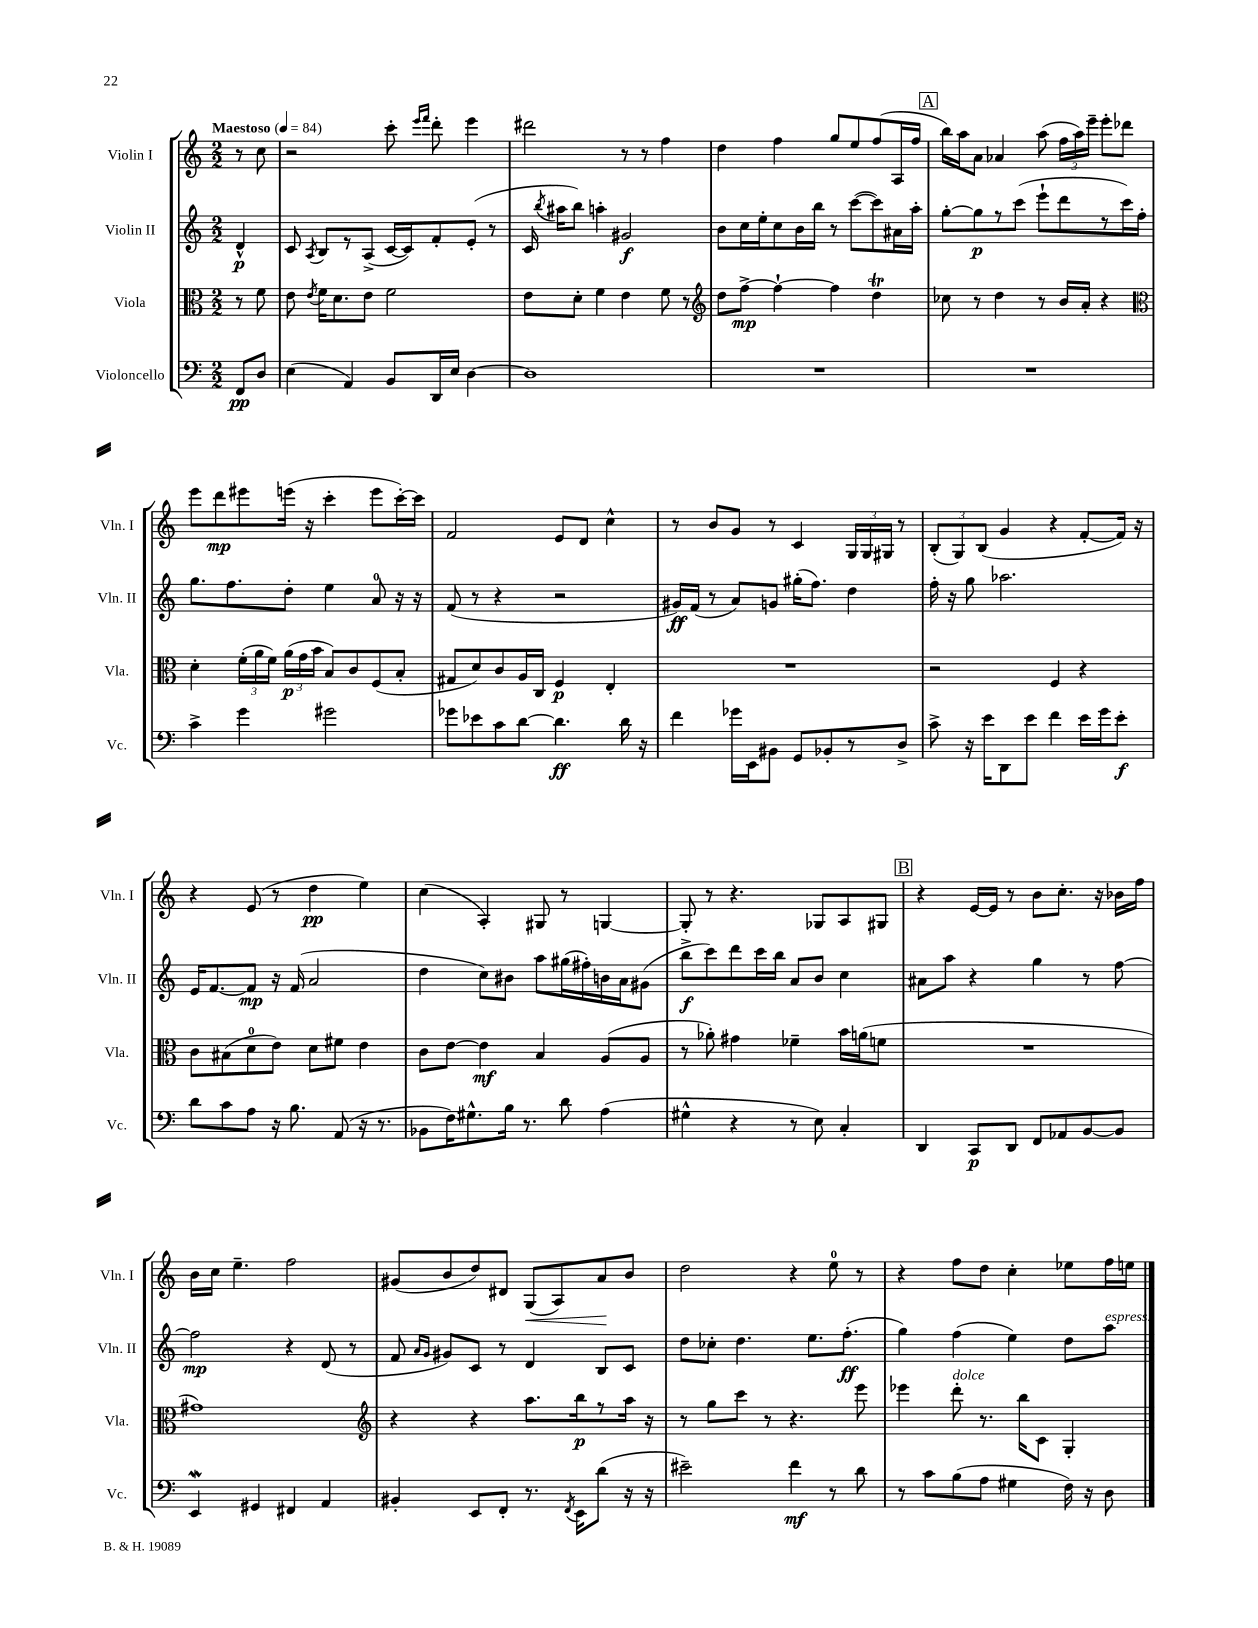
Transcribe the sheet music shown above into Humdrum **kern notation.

**kern	**dynam	**kern	**dynam	**kern	**dynam	**kern	**dynam
*part4	*part4	*part3	*part3	*part2	*part2	*part1	*part1
*staff4	*staff4	*staff3	*staff3	*staff2	*staff2	*staff1	*staff1
*I"Violoncello	*	*I"Viola	*	*I"Violin II	*	*I"Violin I	*
*I'Vc.	*	*I'Vla.	*	*I'Vln. II	*	*I'Vln. I	*
*clefF4	*	*clefC3	*	*clefG2	*	*clefG2	*
*k[]	*	*k[]	*	*k[]	*	*k[]	*
*M2/2	*	*M2/2	*	*M2/2	*	*M2/2	*
*MM84	*	*MM84	*	*MM84	*	*MM84	*
=	=	=	=	=	=	=	=
!	!	!	!	!	!	!LO:TX:a:B:t=Maestoso	!
8FF/L	pp	8r	.	4d^^/	p	8r	.
8D/J	.	8f\	.	.	.	8cc\	.
=1	=1	=1	=1	=1	=1	=1	=1
(4E\	.	8e\	.	8c/	.	2r	.
.	.	8qe/	.	8qA/	.	.	.
.	.	16f\KL	.	8B/L	.	.	.
.	.	8.d\	.	.	.	.	.
4AA/)	.	.	.	8r	.	.	.
.	.	8e\J	.	(8A^/J	.	.	.
8BB/L	.	2f\	.	[16c/LL	.	8ccc'\	.
.	.	.	.	16c/J])	.	.	.
.	.	.	.	.	.	16qqeee/LL	.
.	.	.	.	.	.	16qqfff/JJ	.
16DD/L	.	.	.	8f'/	.	8ddd'\	.
16E/JJ	.	.	.	.	.	.	.
[4D\	.	.	.	(8e'/J	.	4eee\	.
.	.	.	.	8r	.	.	.
=2	=2	=2	=2	=2	=2	=2	=2
1D]	.	8e\L	.	16c/	.	2ddd#X\	.
.	.	.	.	8qbb/	.	.	.
.	.	.	.	16aa#X\KL	.	.	.
.	.	8d'\J	.	8bb\J)	.	.	.
.	.	4f\	.	4aan'\	.	.	.
.	.	4e\	.	2g#X/	f	8r	.
.	.	.	.	.	.	8r	.
.	.	8f\	.	.	.	4ff\	.
.	.	8r	.	.	.	.	.
=3	=3	=3	=3	=3	=3	=3	=3
*	*	*clefG2	*	*	*	*	*
1r	.	8dd\L	.	8b\L	.	4dd\	.
.	.	[8ff^\J	mp	16cc\L	.	.	.
.	.	.	.	16ee'\J	.	.	.
.	.	4ff`\_	.	8cc\	.	4ff\	.
.	.	.	.	16b\L	.	.	.
.	.	.	.	16bb\JJ	.	.	.
.	.	4ff\]	.	8r	.	8gg/L	.
.	.	.	.	([8ccc\L	.	8ee/	.
.	.	4ddT\	.	8ccc\])	.	(8ff/	.
.	.	.	.	16a#X\L	.	16A/L	.
.	.	.	.	16aa'\JJ	.	16ff/JJ	.
!!LO:REH:place=s1:t=A
=4	=4	=4	=4	=4	=4	=4	=4
1r	.	8cc-X\	.	[8gg'\L	.	16bb\LL)	.
.	.	.	.	.	.	16aa\J	.
.	.	8r	.	8gg\]	p	8a\J	.
.	.	4dd\	.	8r	.	4a-X/	.
.	.	.	.	(8ccc\J	.	.	.
.	.	8r	.	8eee`\L	.	(8aa\	.
.	.	16b/LL	.	8ddd\	.	24ff\LL	.
.	.	.	.	.	.	24aa\)	.
.	.	16a'/JJ	.	.	.	.	.
.	.	.	.	.	.	24eee~\JJ	.
.	.	4r	.	8r	.	8eee'\L	.
.	.	.	.	16ccc\L)	.	8ddd-X\J	.
.	.	.	.	16ff'\JJ	.	.	.
!!LO:LB:g=z
=5	=5	=5	=5	=5	=5	=5	=5
*	*	*clefC3	*	*	*	*	*
4c^\	.	4d'\	.	8.gg\L	.	8eee\L	.
.	.	.	.	.	.	8ddd\	mp
.	.	.	.	8.ff\	.	.	.
4g\	.	(24f'\LL	.	.	.	8eee#X\	.
.	.	24a\	.	.	.	.	.
.	.	24f\JJ)	.	.	.	.	.
.	.	(24a\LL	p	8dd'\J	.	(16eeen\Jk	.
.	.	24g\	.	.	.	.	.
.	.	.	.	.	.	16r	.
.	.	24b\JJ	.	.	.	.	.
2g#X\	.	8B/L)	.	4ee\	.	4ccc'\	.
.	.	8c/	.	.	.	.	.
.	.	(8F/	.	8a/	.	8eee\L	.
.	.	8B'/J	.	16r	.	[16ccc'\L)	.
.	.	.	.	16r	.	16ccc\JJ]	.
=6	=6	=6	=6	=6	=6	=6	=6
8g-X\L	.	8G#X/L	.	(8f/	.	2f/	.
8e-X\	.	8d/)	.	8r	.	.	.
8c\	.	8c/	.	4r	.	.	.
[8d\J	.	16A/L	.	.	.	.	.
.	.	16C/JJ	.	.	.	.	.
4.d\]	ff	4F/	p	2r	.	8e/L	.
.	.	.	.	.	.	8d/J	.
.	.	4E'/	.	.	.	4cc^^\	.
16d\	.	.	.	.	.	.	.
16r	.	.	.	.	.	.	.
=7	=7	=7	=7	=7	=7	=7	=7
4f\	.	1r	.	16g#X/LL)	ff	8r	.
.	.	.	.	(16f/JJ	.	.	.
.	.	.	.	8r	.	8b/L	.
16g-X\LL	.	.	.	8a/L)	.	8g/J	.
16EE\J	.	.	.	.	.	.	.
8BB#X\J	.	.	.	8gn/J	.	8r	.
8GG/L	.	.	.	(16gg#X'\KL	.	4c/	.
.	.	.	.	8.ff\J)	.	.	.
8BB-X'/	.	.	.	.	.	.	.
8r	.	.	.	4dd\	.	24G/LL	.
.	.	.	.	.	.	24G/	.
.	.	.	.	.	.	24G#X/JJ	.
8D^/J	.	.	.	.	.	8r	.
=8	=8	=8	=8	=8	=8	=8	=8
8c^\	.	2r	.	16ff'\	.	(12B'/L	.
.	.	.	.	16r	.	.	.
.	.	.	.	.	.	12G/)	.
16r	.	.	.	8gg\	.	.	.
.	.	.	.	.	.	(12B/J	.
16e\KL	.	.	.	.	.	.	.
8DD\	.	.	.	2.aa-X\	.	4g/	.
8e\J	.	.	.	.	.	.	.
4f\	.	4F/	.	.	.	4r	.
16e\LL	.	4r	.	.	.	[8f'/L	.
16g\J	.	.	.	.	.	.	.
8e'\J	f	.	.	.	.	16f/Jk])	.
.	.	.	.	.	.	16r	.
!!LO:LB:g=z
=9	=9	=9	=9	=9	=9	=9	=9
8d\L	.	8c\L	.	16e/KL	.	4r	.
.	.	.	.	[8.f/	.	.	.
8c\	.	(8B#X\	.	.	.	.	.
8A\J	.	8d\	.	8f/J]	mp	(8e/	.
16r	.	8e\J)	.	16r	.	8r	.
8.B\	.	.	.	(16f/	.	.	.
.	.	8d\L	.	2a/	.	4dd\	pp
(8AA/	.	8f#X\J	.	.	.	.	.
16r	.	4e\	.	.	.	4ee\)	.
8.r	.	.	.	.	.	.	.
=10	=10	=10	=10	=10	=10	=10	=10
8BB-X\L	.	8c\L	.	4dd\	.	(4cc\	.
16F\K)	.	[8e\J	.	.	.	.	.
8.G#X^^\	.	.	.	.	.	.	.
.	.	4e\]	mf	8cc\L)	.	4A'/)	.
16B\Jk	.	.	.	8b#X\J	.	.	.
8.r	.	.	.	.	.	.	.
.	.	4B/	.	8aa\L	.	8G#X/	.
8d\	.	.	.	(16gg#X\L	.	8r	.
.	.	.	.	16ff#X'\)	.	.	.
(4A\	.	(8A/L	.	16bn\	.	[4Gn/	.
.	.	.	.	16a\J	.	.	.
.	.	8A/J	.	(8g#X\J	.	.	.
=11	=11	=11	=11	=11	=11	=11	=11
4G#X^^\	.	8r	.	8bb^\L	f	8G'/]	.
.	.	8a-X'\)	.	8ccc\)	.	8r	.
4r	.	4g#X\	.	8ddd\	.	4.r	.
.	.	.	.	16ccc\L	.	.	.
.	.	.	.	16bb\JJ	.	.	.
8r	.	4f-X~\	.	8a/L	.	.	.
8E\)	.	.	.	8b/J	.	8G-X/L	.
4C'/	.	16b\LL	.	4cc\	.	8A/	.
.	.	(16an\J	.	.	.	.	.
.	.	8fn\J	.	.	.	8G#X/J	.
!!LO:REH:place=s1:t=B
=12	=12	=12	=12	=12	=12	=12	=12
4DD/	.	1r	.	8a#X\L	.	4r	.
.	.	.	.	8aa\J	.	.	.
8CC/L	p	.	.	4r	.	[16e/LL	.
.	.	.	.	.	.	16e/JJ]	.
8DD/J	.	.	.	.	.	8r	.
8FF/L	.	.	.	4gg\	.	8b\L	.
8AA-X/	.	.	.	.	.	8.cc'\J	.
[8BB/	.	.	.	8r	.	.	.
.	.	.	.	.	.	16r	.
8BB/J]	.	.	.	[8ff\	.	16b-X\LL	.
.	.	.	.	.	.	16ff\JJ	.
!!LO:LB:g=z
=13	=13	=13	=13	=13	=13	=13	=13
4EEW/	.	1g#X)	.	2ff\]	mp	16b\LL	.
.	.	.	.	.	.	16cc\JJ	.
.	.	.	.	.	.	4.ee~\	.
4GG#X/	.	.	.	.	.	.	.
4FF#X/	.	.	.	4r	.	2ff\	.
4AA/	.	.	.	(8d/	.	.	.
.	.	.	.	8r	.	.	.
=14	=14	=14	=14	=14	=14	=14	=14
*	*	*clefG2	*	*	*	*	*
4BB#X'/	.	4r	.	8f/	.	(8g#X/L	.
.	.	.	.	16qqa/LL	.	.	.
.	.	.	.	16qqg/JJ	.	.	.
.	.	.	.	8g#X/L)	.	8b/	.
8EE/L	.	4r	.	8c/J	.	8dd/)	.
8FF'/J	.	.	.	8r	.	8d#X/J	.
!	!	!	!	!	!	!	!LO:HP:b
8.r	.	8.aa\L	.	4d/	.	(8G/L	<
.	.	.	.	.	.	8A/)	.
8qFF/	.	.	.	.	.	.	.
16EE\KL	.	16bb\k	p	.	.	.	.
(8d\J	.	8r	.	8B/L	.	8a/	.
16r	.	16aa\Jk	.	8c/J	.	8b/J	[
16r	.	16r	.	.	.	.	.
=15	=15	=15	=15	=15	=15	=15	=15
2e#X~\)	.	8r	.	8dd\L	.	2dd\	.
.	.	8gg\L	.	8cc-X'\J	.	.	.
.	.	8ccc\J	.	4.dd\	.	.	.
.	.	8r	.	.	.	.	.
4f\	mf	4.r	.	.	.	4r	.
.	.	.	.	8.ee\L	.	.	.
8r	.	.	.	.	.	8ee\	.
.	.	.	.	(8.ff'\J	ff	.	.
8d\	.	8eee\	.	.	.	8r	.
=16	=16	=16	=16	=16	=16	=16	=16
8r	.	4eee-X\	.	4gg\)	.	4r	.
8c\L	.	.	.	.	.	.	.
!	!	!LO:TX:a:i:t=dolce	!	!	!	!	!
(8B\	.	8ddd'\	.	(4ff\	.	8ff\L	.
8A\J	.	8.r	.	.	.	8dd\J	.
4G#X\	.	.	.	4ee\)	.	4cc'\	.
.	.	16bb\KL	.	.	.	.	.
.	.	8c\J	.	.	.	.	.
16F\)	.	4G'/	.	8dd\L	.	8ee-X\L	.
16r	.	.	.	.	.	.	.
!	!	!	!	!LO:TX:a:i:t=espress.	!	!	!
8D\	.	.	.	8aa\J	.	16ff\L	.
.	.	.	.	.	.	16een\JJ	.
==	==	==	==	==	==	==	==
*-	*-	*-	*-	*-	*-	*-	*-
